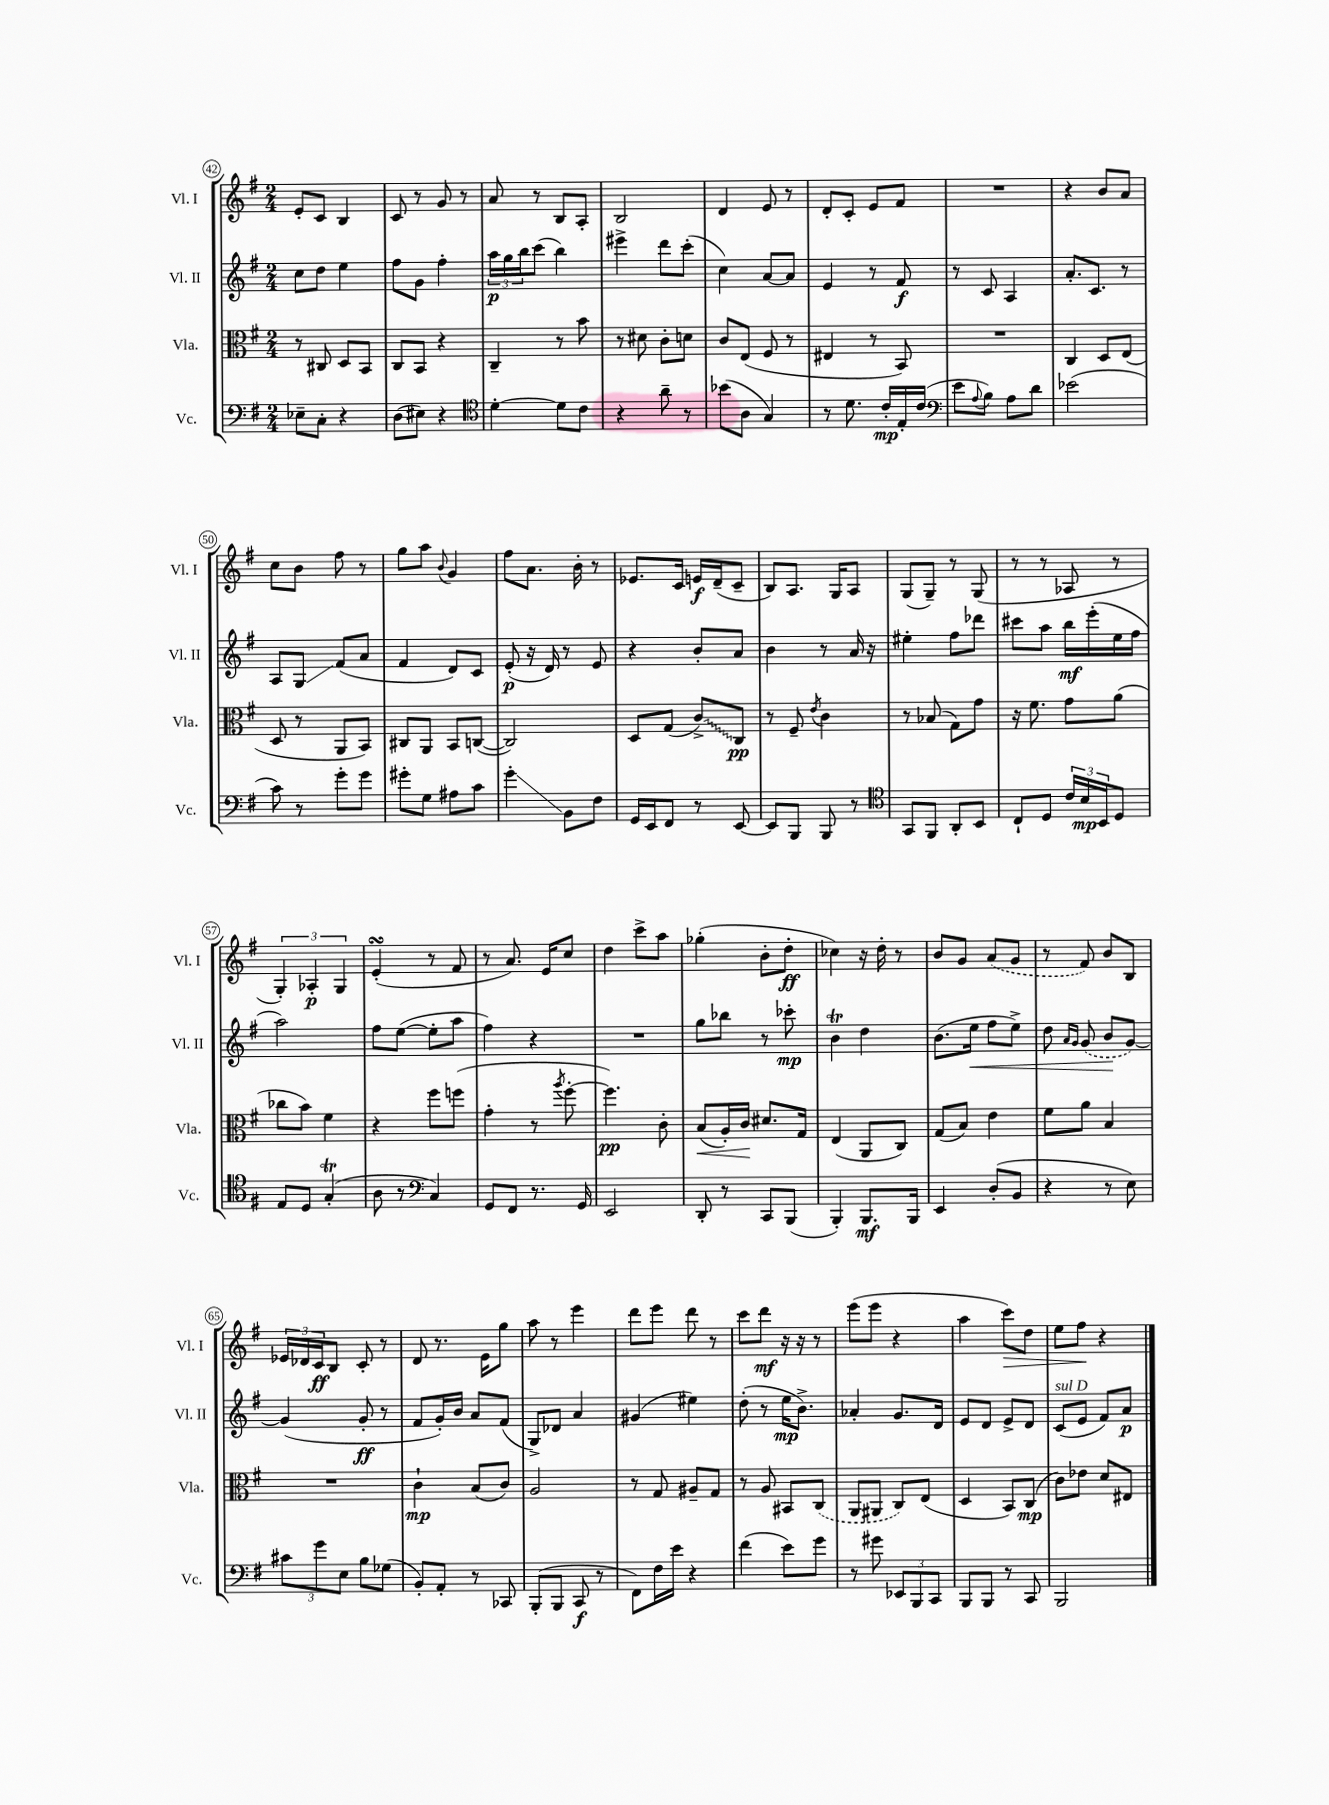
<<
\new StaffGroup <<
\new Staff = "s0" \with { instrumentName = "Vl. I" shortInstrumentName = "Vl. I" } {
    \clef treble \key g \major \numericTimeSignature \time 2/4
    e'8-. c'8 b4 |
    c'8 r8 g'8 r8 |
    a'8 r8 b8 a8-. |
    b2 |
    d'4 e'8 r8 |
    d'8-. c'8-. e'8 fis'8 |
    R2 |
    r4 b'8 a'8 |
    c''8 b'8 fis''8 r8 |
    g''8 a''8 \appoggiatura { b'8 } g'4 |
    fis''8 a'8. b'16-. r8 |
    ees'8. c'16 e'16\f d'16--( c'8-- |
    b8) a8. g16 a8 |
    g8( g8--) r8 g8( |
    r8 r8 aes8 r8 |
    \tuplet 3/2 { g4-.) aes4-.\p g4 } |
    e'4-.\turn( r8 fis'8 |
    r8 a'8.) e'16 c''8 |
    d''4 c'''8-> a''8 |
    ges''4-.( b'8-. d''8-.\ff |
    ces''4) r16 d''16-. r8 |
    b'8 g'8 \once \slurDashed a'8( g'8 |
    r8 fis'8) b'8 b8 |
    \tuplet 3/2 { ees'16 des'16 c'16\ff } b8 c'8-. r8 |
    d'8 r8. e'16 g''8 |
    a''8 r8 e'''4 |
    d'''8 e'''8 d'''8 r8 |
    c'''8 d'''8\mf r16 r16 r8 |
    e'''8( e'''8 r4 |
    a''4 c'''8\>) d''8 |
    e''8 fis''8\! r4 \bar "|." |
}
\new Staff = "s1" \with { instrumentName = "Vl. II" shortInstrumentName = "Vl. II" } {
    \clef treble \key g \major \numericTimeSignature \time 2/4
    c''8 d''8 e''4 |
    fis''8 g'8 fis''4-. |
    \tuplet 3/2 { a''16\p g''16 b''16 } c'''8( b''4) |
    eis'''4-> d'''8 c'''8-.( |
    c''4) a'8~ a'8 |
    e'4 r8 fis'8\f |
    r8 c'8 a4 |
    a'8.-. c'8. r8 |
    a8 g8\glissando fis'8( a'8 |
    fis'4 d'8) c'8 |
    e'8-.\p( r16 d'16) r8 e'8 |
    r4 b'8-. a'8 |
    b'4 r8 a'16 r16 |
    eis''4-. fis''8 des'''8 |
    cis'''8 a''8 b''16\mf e'''16-.( e''16 fis''16 |
    a''2) |
    fis''8 e''8~( e''8-. a''8 |
    fis''4) r4 |
    R2 |
    g''8 bes''8 r8 ces'''8-.\mp |
    b'4\trill d''4 |
    b'8.( e''16\< fis''8 e''8->) |
    d''8 \grace { a'16 g'16 } \once \slurDashed g'8( b'8\! g'8~) |
    g'4( g'8-.\ff r8 |
    fis'8 g'16-.) b'16 a'8 fis'8( |
    g8->) des'8 a'4 |
    gis'4( eis''4) |
    d''8-.( r8 e''16\mp b'8.->) |
    aes'4-. g'8. d'16 |
    e'8 d'8 e'8-> d'8 |
    c'8^\markup { \italic "sul D" }( e'8 fis'8) a'8\p \bar "|." |
}
\new Staff = "s2" \with { instrumentName = "Vla." shortInstrumentName = "Vla." } {
    \clef alto \key g \major \numericTimeSignature \time 2/4
    r8 cis8 d8 b,8 |
    c8 b,8 r4 |
    c4-- r8 b'8 |
    r8 dis'8 c'8-. d'8 |
    c'8 e8( fis8 r8 |
    eis4 r8 b,8) |
    R2 |
    c4 d8 e8( |
    d8 r8 a,8 b,8) |
    cis8 a,8 b,8 c8~( |
    c2) |
    d8 g8( \once \override Glissando.style = #'zigzag c'8->\glissando) c8\pp |
    r8 fis8-- \acciaccatura { e'8 } c'4 |
    r8 bes8( g8) g'8 |
    r16 fis'8. g'8 a'8( |
    ces''8 b'8) fis'4 |
    r4 fis''8 f''8( |
    g'4-. r8 \acciaccatura { a''8 } fis''8~-. |
    fis''4.\pp) c'8-. |
    b8\<( a16-.) c'16\! dis'8. g16 |
    e4( a,8 c8) |
    g8( b8) e'4 |
    fis'8 a'8 b4 |
    R2 |
    c'4-!\mp b8( c'8) |
    a2 |
    r8 g8 ais8-- g8 |
    r8 a8 bis,8 \once \slurDashed c8( |
    a,8 ais,8 c8) e8( |
    d4 b,8) c8\mp( |
    c'8) ees'8 d'8 eis8 \bar "|." |
}
\new Staff = "s3" \with { instrumentName = "Vc." shortInstrumentName = "Vc." } {
    \clef bass \key g \major \numericTimeSignature \time 2/4
    ees8-- c8-. r4 |
    d8( eis8) r4 |
    \clef tenor d'4~-. d'8 c'8 |
    r4 a'8-- r8 |
    bes'8( a8 g4) |
    r8 d'8. c'16-.\mp e16-. c'16( |
    \clef bass e'8 \appoggiatura { a8 } b8) a8 d'8 |
    ees'2( |
    c'8) r8 g'8-. g'8 |
    gis'8-. g8 ais8 c'8 |
    g'4-.\glissando b,8 fis8 |
    g,16 e,16 fis,8 r8 e,8~ |
    e,8 b,,8 b,,8 r8 |
    \clef tenor g,8 fis,8 a,8-. b,8 |
    c8-! d8 \tuplet 3/2 { c'16 b16\mp b,16 } d8 |
    e8 d8 g4-.\trill( |
    a8 r8 \clef bass c4) |
    g,8 fis,8 r8. g,16 |
    e,2 |
    d,8-. r8 c,8 b,,8( |
    b,,4-.) b,,8.\mf b,,16 |
    e,4 d8-.( b,8 |
    r4 r8 e8) |
    \tuplet 3/2 { cis'8 g'8 e8 } b8 ges8( |
    b,8-.) a,8-. r8 ces,8 |
    b,,8-.( b,,8 c,8\f r8 |
    fis,8) fis16 e'16 r4 |
    fis'4( e'8) g'8 |
    r8 gis'8 \tuplet 3/2 { ees,8 b,,8 c,8 } |
    b,,8 b,,8 r8 c,8 |
    b,,2 \bar "|." |
}
>>
>>
\layout { \context { \Score currentBarNumber = #42 \override BarNumber.stencil = #(make-stencil-circler 0.1 0.3 ly:text-interface::print) } }
